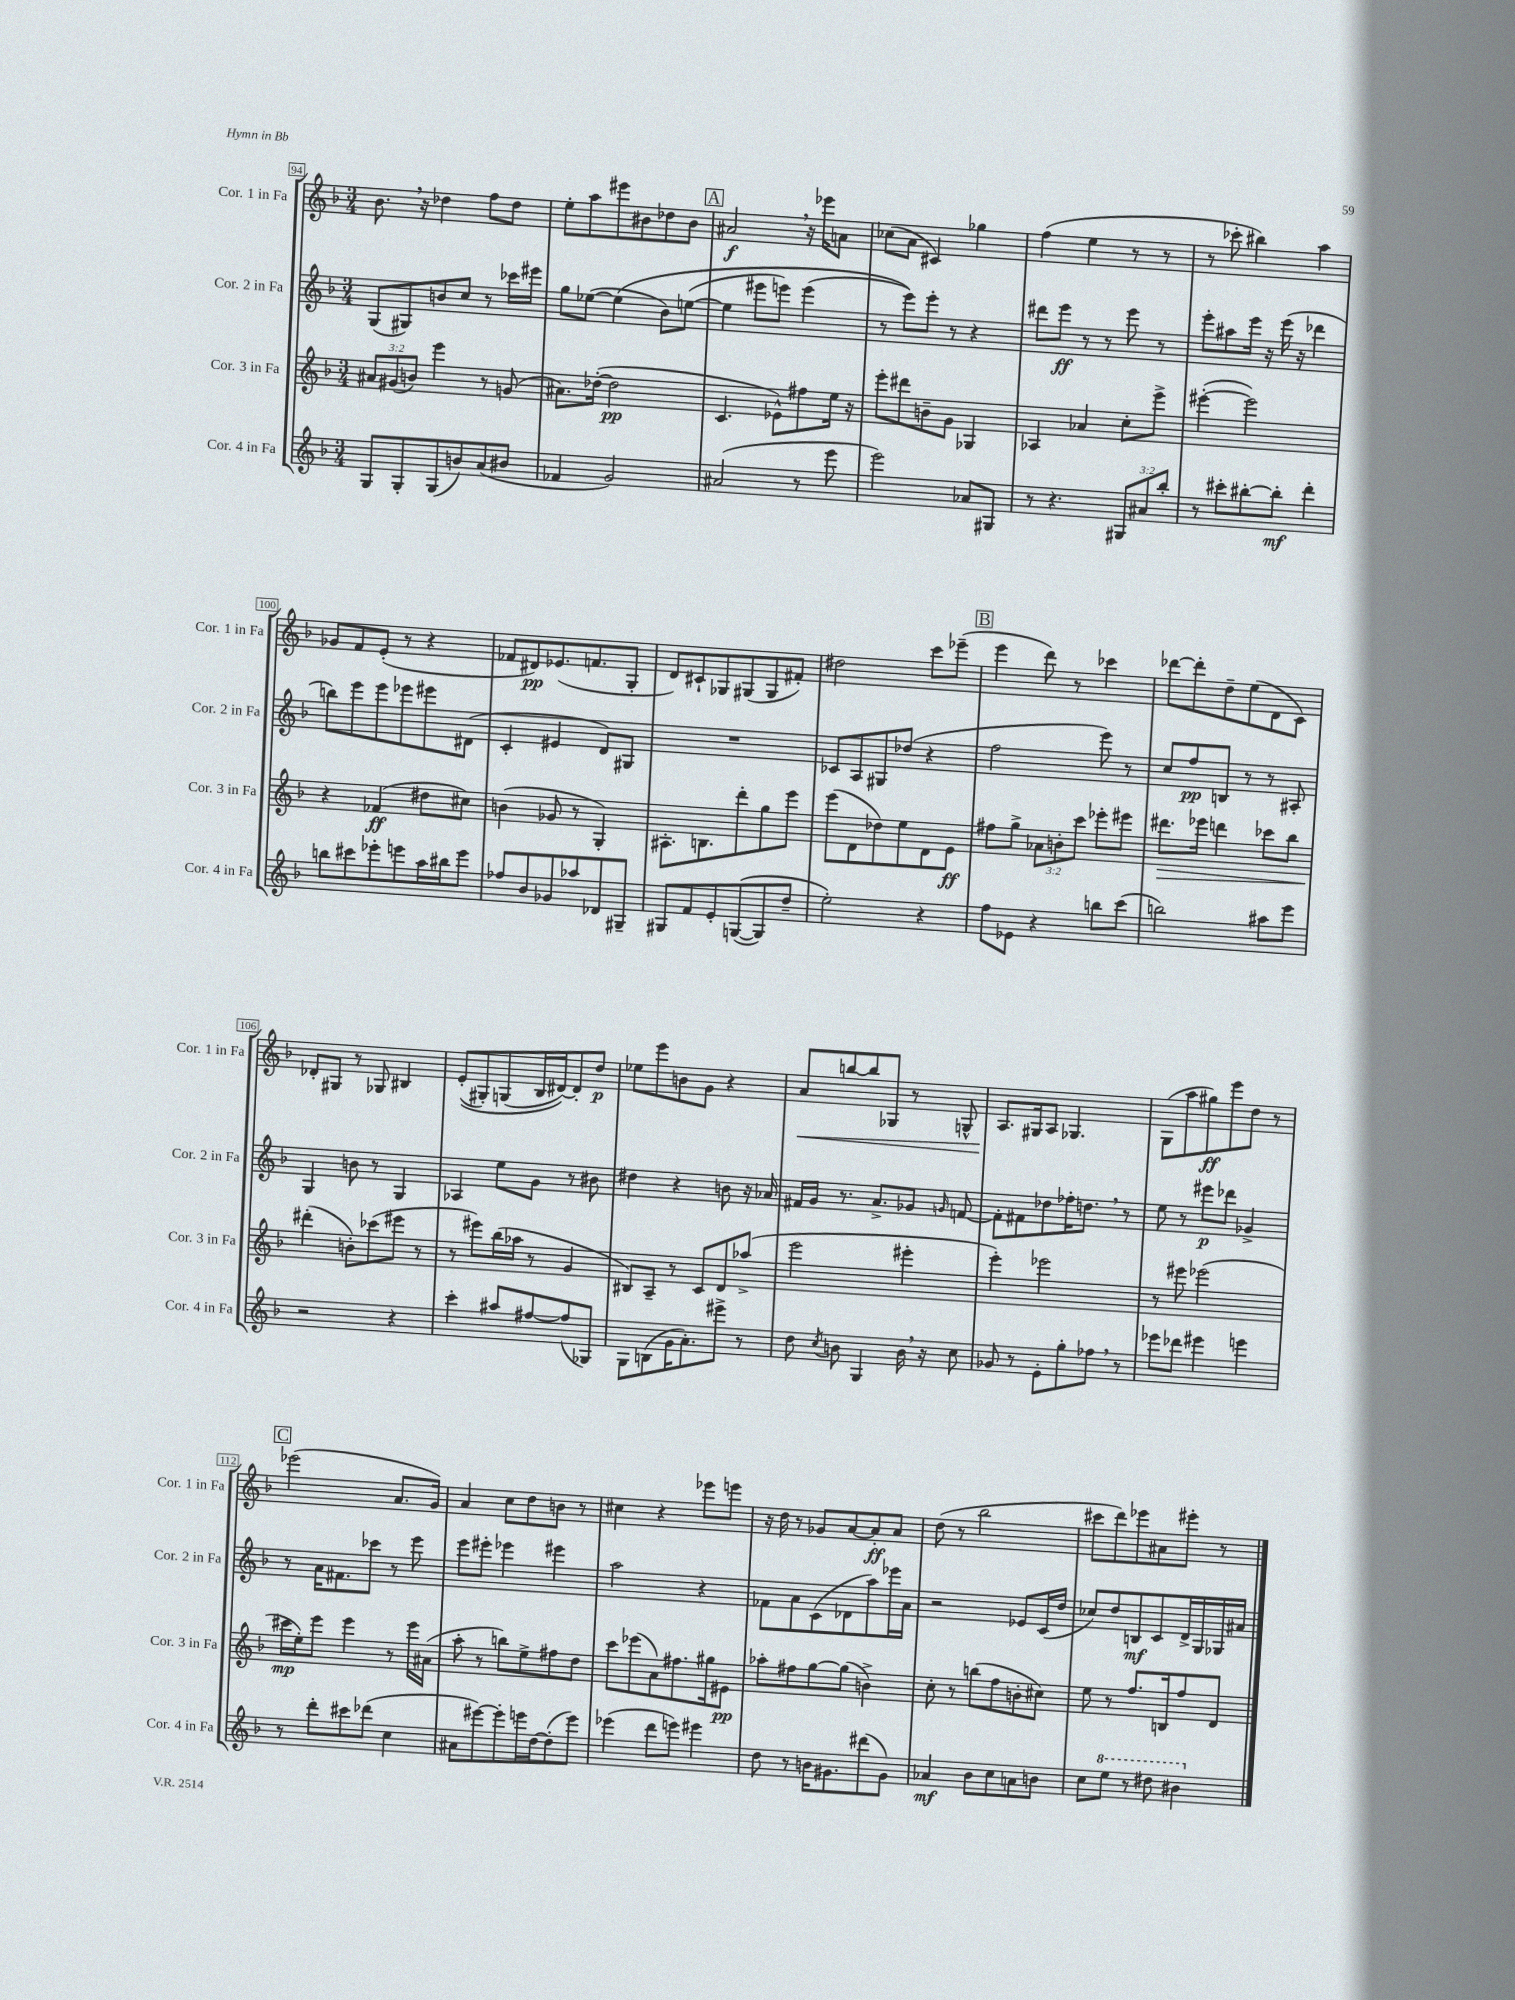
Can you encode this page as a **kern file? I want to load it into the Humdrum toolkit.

**kern	**kern	**kern	**kern
*staff4	*staff3	*staff2	*staff1
*clefG2	*clefG2	*clefG2	*clefG2
*k[b-]	*k[b-]	*k[b-]	*k[b-]
*M3/4	*M3/4	*M3/4	*M3/4
8G/L	12a#/L	(8G/L	8.b-\
.	(12g#/	.	.
8G'/	.	8G#/)	.
.	12b/J)	.	.
.	.	.	16r
(8G/	4eee\	8b/	4dd-\
8b/)	.	8cc/J	.
(8a/	8r	8r	8ff\L
8b#/J	(8g/	16ccc-\LL	8dd-\J
.	.	16eee#\JJ	.
=	=	=	=
4f-/	8.a#\L)	8gg\L	8ee'\L
.	.	([8ee-\J	8aa\
.	([16dd-'\Jk	.	.
2g/)	2dd-\]	&(4ee-\]	8eee#\
.	.	.	8b#\
.	.	8b-\L)	8dd-\
.	.	([8ee\J	8b#\J
=	=	=	=
(2a#/	4.c/	4ee\]	2a#/
.	.	8eee#\L	.
.	8e-^^\L)	8eee\J)	.
8r	8ff#\	(4eee\	16r
.	.	.	16eee-\LK
8eee\	16ee\Jk	.	8a\J
.	16r	.	.
=	=	=	=
2eee\)	8eee'\L	8r	(8cc-\L
.	8ddd#\	8eee\L)&)	8a\J
.	8b~\	8eee'\J	4c#/)
.	8g\J	8r	.
8a-/L	4G-/	4r	4gg-\
8G#/J	.	.	.
=	=	=	=
8r	4A-/	8ddd#\L	(4ff\
4.r	.	8eee\J	.
.	4a-/	8r	4ee\
.	.	8r	.
12G#/L	8cc'\L	8eee\	8r
12a#/	.	.	.
.	8eee^\J	8r	8r
12bb-'/J	.	.	.
=	=	=	=
8r	([4eee#'\	8eee'\L	8r
8ccc#'\L	.	8aa#\	8ccc-'\
[8bb#'\	2eee#\])	16eee\Jk	4bb#\)
.	.	16r	.
8bb#'\]J	.	(16eee\	.
.	.	16r	.
4ddd'\	.	4ddd-\	4aa\
=	=	=	=
8bb\L	4r	8bb\L)	8g-/L
8ccc#\	.	8eee\	8f/
8eee-'\	(4f-/	8eee\	(8e'/J
8eee\	.	8eee-\	8r
16aa\L	8dd#\L	8eee#\	4r
16bb#\J	.	.	.
8eee\J	8cc#\J)	(8d#\J	.
=	=	=	=
8ff-/L	(4b\	4c'/	8f-/L
8b-/	.	.	8d#/)
8g-/	8g-/	4e#/	(8.e-/
8aa-/	8r	.	.
.	.	.	8.f/
8d-/	4G'/)	8d/L)	.
8G#~/J	.	8G#/J	8G'/J
=	=	=	=
8G#/L	8.A#'\L	2.r	8d/L)
8f/	.	.	8c#`/
.	8.B\	.	.
8e'/	.	.	8G-/
&(([8G/	8ddd'\	.	(8G#/
8G/])	8gg\	.	8G#/
8dd~/J	8eee\J	.	8f#'/J)
=	=	=	=
2ee'\&)	(8eee\L	8c-/L	2dd#\
.	8d\	8A/	.
.	8dd-\)	8G#/	.
.	8ee\	(8dd-/J	.
4r	8d\	4r	8ccc\L
.	8e\J	.	(8eee-~\J
=	=	=	=
8ff\L	8ff#\L	2ff\	4eee\
8e-\J	8gg^\J	.	.
4r	12a-\L	.	8ddd\)
.	12b'\	.	.
.	.	.	8r
.	12ccc\J	.	.
8bb\L	8eee-'\L	8eee\)	4ccc-\
(8ccc\J	8eee#\J	8r	.
=	=	=	=
2bb\)	8.ddd#\L	8cc/L	[8ddd-\L
.	.	8ff/	8ddd-'\]
.	16eee-\Jk	.	.
.	4ddd\	8B/J	8dd~\
.	.	8r	(8ee\
8aa#\L	8ccc-\L	8r	8d\
8eee\J	8bb-\J	8A#'/	8c\J)
=	=	=	=
2r	(4ddd#'\	4G/	8d-'/L
.	.	.	8G#/J
.	8b'\L)	8b\	8r
.	(8ccc-\	8r	8G-/
4r	8eee#\J	4G/	4B#/
.	8r	.	.
=	=	=	=
4ccc'\	8r	4A-/	&((8e'/L
.	8eee#\L)	.	8G#'/)
8aa#/L	(16bb-\L	8ee\L	(8G/
.	16aa-\JJ	.	.
[8ff#/	8r	8g\J	16B-/L
.	.	.	[16d#/J)&)
(8ff#/]	4g/	8r	8d#'/]
8G-/J)	.	8b#\	8dd/J
=	=	=	=
8G\L	8B#/L)	4dd#\	8ee-\L
(8B\	8A~/J	.	8eee\
16g\K	8r	4r	8b\
8.a'\)	.	.	.
.	8c/L	.	8g\J
8eee#^\J	8d/	8b\	4r
8r	(8aa-^/J	16r	.
.	.	16a-/	.
=	=	=	=
8dd\	2eee\	16f#/LL	8a/L
.	.	16g/JJ	.
8qcc/	.	.	.
8b\	.	8.r	[8bb/
4G/	.	.	8bb/]
.	.	8.a^/L	.
.	.	.	8G-/J
16b\	4eee#'\	8g-/J	8r
16r	.	.	.
.	.	16qqg/	.
8cc\	.	[8f/	8G^^/
=	=	=	=
8g-/	4eee'\)	8f'\]L	8.A/L
8r	.	8f#\	.
.	.	.	16G#/k
8e'\L	2eee-\	8dd-\	8A/J
8gg'\	.	16ff-'\K	4.G-/
.	.	8.dd\J	.
8ff-\J	.	.	.
8r	.	8r	.
=	=	=	=
8eee-\L	8r	8ee\	(8G\L
8ddd-\J	8eee#\	8r	8aa\
4eee#\	(2eee-\	8eee#\L	8gg#\)
.	.	8ddd-\J	8eee\
4eee\	.	4g-^/	8dd\J
.	.	.	8r
=	=	=	=
8r	16ccc#\LL	8r	(2eee-\
.	16ee'\J)	.	.
8ddd'\L	8eee\J	16a\LK	.
.	.	8.f#\	.
8ccc#\	4eee\	.	.
(8ddd-\J	.	8ccc-\J	.
4cc\	8r	8r	8.a/L
.	16eee\LL	8eee\	.
.	(16a#\JJ	.	16g/Jk)
=	=	=	=
8a#\L	8aa'\	8eee\L	4a/
[8eee#\)	8r	8eee#'\J	.
8eee#'\]	8bb\L)	4eee-\	8cc\L
16eee\L	8ee^\	.	8dd\
[16dd\J	.	.	.
(8dd'\]	8ff#\	4eee#\	8b\J
8eee\J)	8dd\J	.	8r
=	=	=	=
(4eee-\	8ccc\L	2aa\	4cc#\
.	(8eee-\	.	.
8ddd\L	8a\)	.	4r
8eee\J)	8.ff#\	.	.
4eee#\	.	4r	8eee-\L
.	16gg#\k	.	.
.	8e#\J	.	8eee\J
=	=	=	=
8dd\	8aa-'\L	8f-\L	16r
.	.	.	16dd\
8r	8ff#\	8a\	8r
16b\LK	[8gg\	(8c\	8g-/L
8.g#\	.	.	.
.	(8gg\]J	8d-\	[8a/
(8ddd#\	4b^\)	8aa\)	8a'/]
8g#\J)	.	16eee-\L	8a/J
.	.	16a\JJ	.
=	=	=	=
4a-/	8cc'\	2r	(8dd\
.	8r	.	8r
8b-\L	(8bb\L	.	2bb-\
8cc\	8ff\	.	.
8a\	8b'\	8e-/L	.
8b\J	8cc#\J)	(16c/L	.
.	.	16dd/JJ	.
=	=	=	=
8cc\L	8ee\	8cc-/L)	8ccc#\L
8eee\J	8r	8dd/	8ddd\)
8r	8.ff/L	8B/	8eee-\
8ddd#\	.	8c/	8a#\
.	16B/k	.	.
4bb#\	8ff/	16d^/L	8eee#'\J
.	.	16G/	.
.	8d/J	16G-/	8r
.	.	16a#/JJ	.
==	==	==	==
*-	*-	*-	*-
